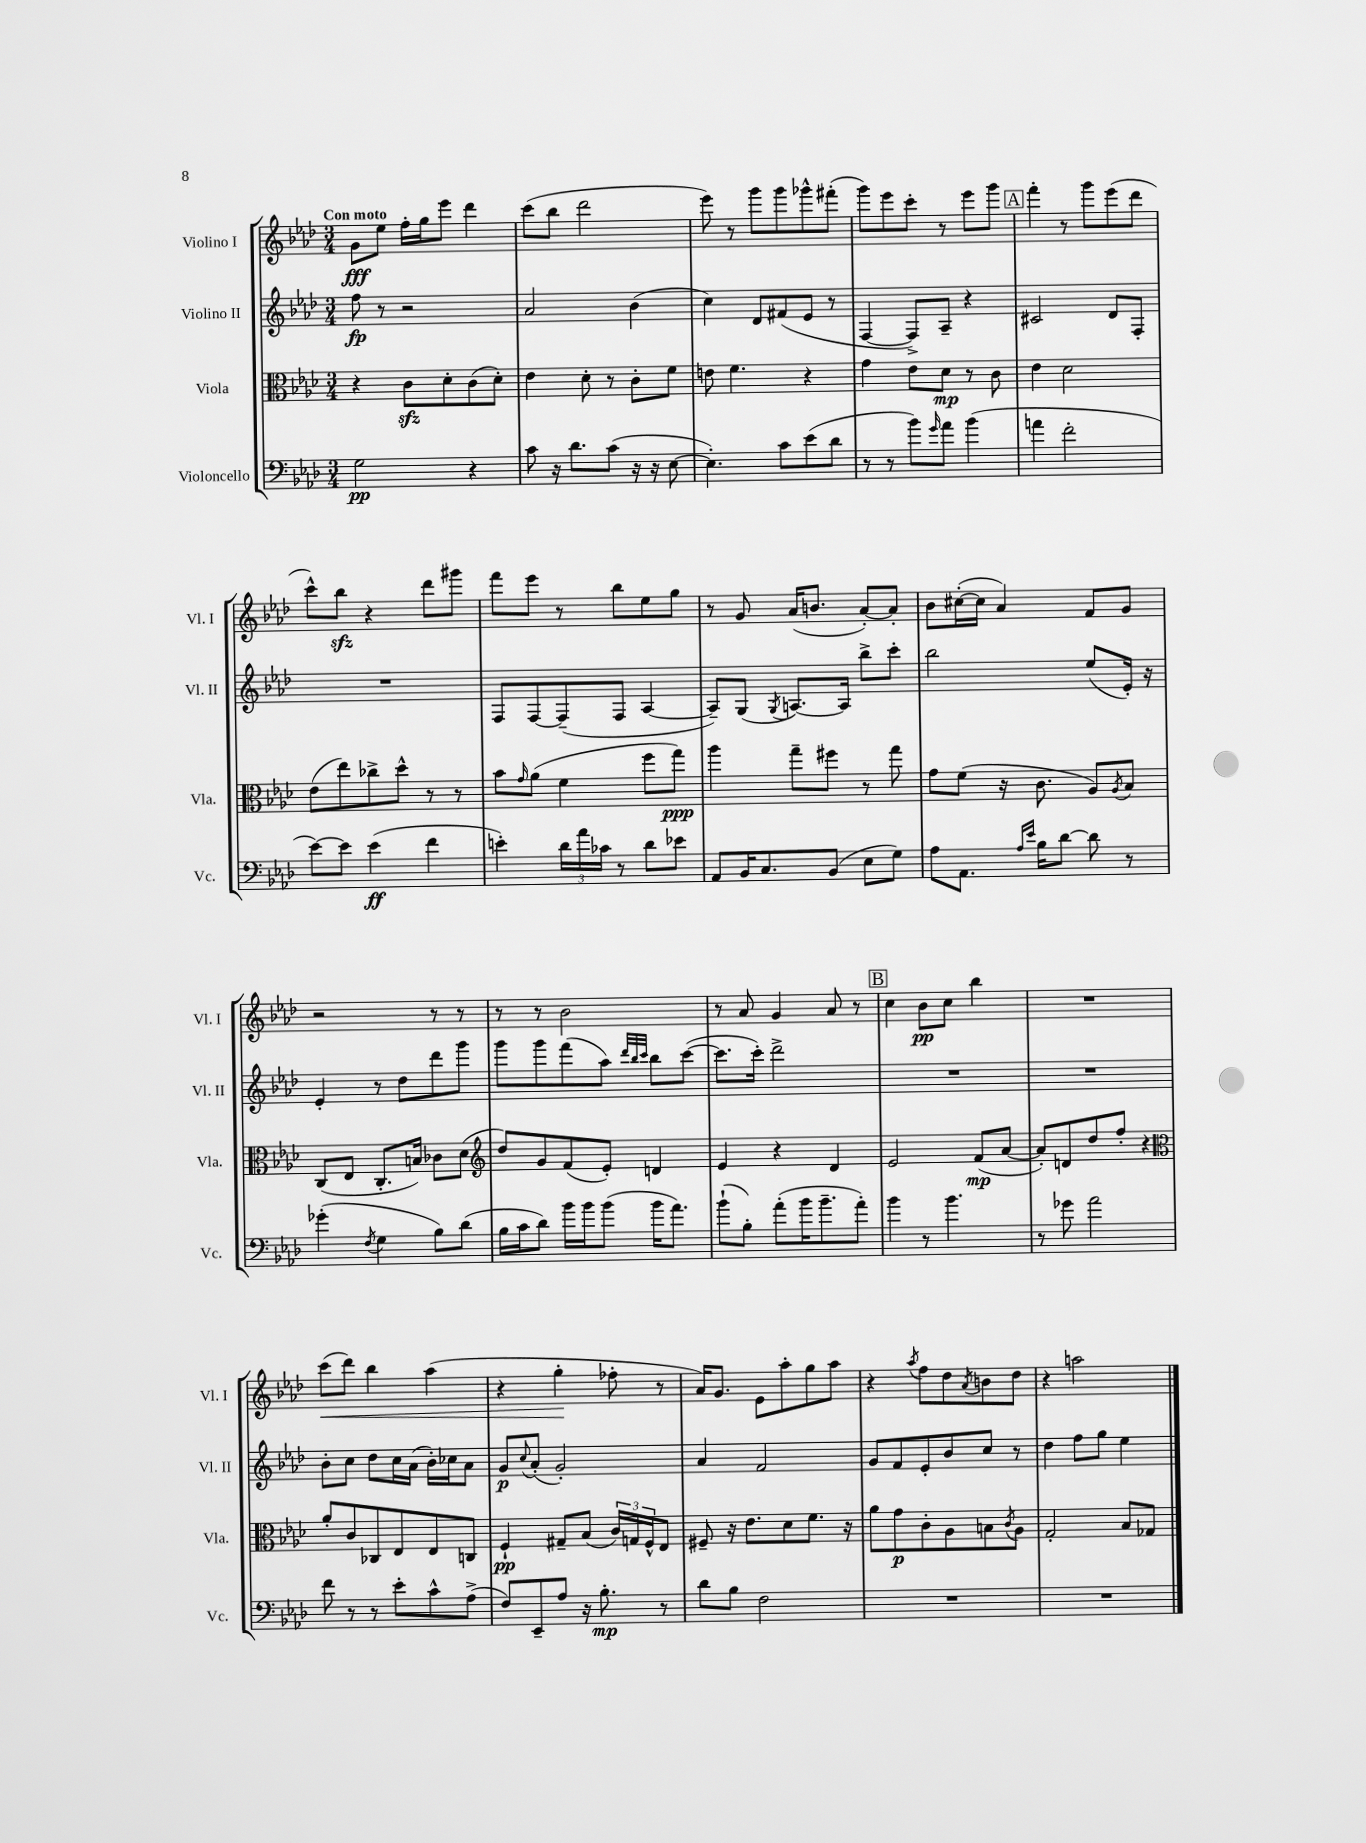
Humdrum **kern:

**kern	**kern	**kern	**kern
*staff4	*staff3	*staff2	*staff1
*clefF4	*clefC3	*clefG2	*clefG2
*k[b-e-a-d-]	*k[b-e-a-d-]	*k[b-e-a-d-]	*k[b-e-a-d-]
*M3/4	*M3/4	*M3/4	*M3/4
2G	4r	8ff	8g
.	.	8r	8ee-
.	8c	2r	16ff'
.	.	.	16gg
.	8d-'	.	8eee-
4r	(8c	.	4ddd-
.	8d-')	.	.
=	=	=	=
8c	4e-	2a-	(8ccc
16r	.	.	8bb-
8.d-	.	.	.
.	8d-'	.	2ddd-
(8c	8r	.	.
16r	8c'	(4b-	.
16r	.	.	.
[8E-	8f	.	.
=	=	=	=
4.E-'])	8e	4cc)	8eee-)
.	4.f	.	8r
.	.	8d-	8ggg
8c	.	(8f#	8ggg
(8e-	4r	8e-	8ggg-^^
8d-	.	8r	(8fff#'
=	=	=	=
8r	4g	[4F	8ggg)
8r	.	.	8eee-
8b-)	8e-	8F^])	8ccc'
16qqg	.	.	.
8a-	8d-	8A-~	8r
(4b-	8r	4r	8eee-
.	8c	.	8ggg
=	=	=	=
4a	4e-	2c#	4fff'
2f'	2d-	.	8r
.	.	.	8ggg
.	.	8d-	(8eee-
.	.	8F'	8ddd-
=	=	=	=
[8e-)	(8e-	2.r	8ccc^^)
8e-]	8ee-)	.	8bb-
(4e-	8cc-^	.	4r
.	8dd-^^	.	.
4f	8r	.	8ddd-
.	8r	.	8ggg#
=	=	=	=
4e')	8b-	8F	8fff
.	16qqg	.	.
.	(8a-	[8F	8eee-
24d-	4f	(8F~]	8r
24a-	.	.	.
24c-	.	.	.
8r	.	8F	8bb-
8d-	8ff	[4A-	8ee-
8e-	8gg)	.	8gg
=	=	=	=
8AA-	4aa-	8A-~])	8r
16BB-	.	(8G	8g
8.C	.	.	.
.	.	8qG	.
.	8gg~	[8.A)	(16a-
.	.	.	8.b
(8BB-	8ff#	.	.
.	.	16A]	.
8E-	8r	8bb-^	[8a-')
8G)	8gg	8ccc'	8a-']
=	=	=	=
8A-	8g	2bb-	8b-
8.AA-	(8f	.	([16cc#'
.	.	.	16cc#]
.	16r	.	4a-)
16qqA-	.	.	.
16qqe-	.	.	.
16B-	8.c	.	.
[8d-	.	.	.
8d-]	8A-)	(8ee-	8f
.	8qA-	.	.
8r	8B-	16e-')	8g
.	.	16r	.
=	=	=	=
(4g-'	(8C	4e-'	2r
.	8E-	.	.
8qF	.	.	.
4G	8.C'	8r	.
.	.	8dd-	.
.	16B)	.	.
8B-)	8c-	8ddd-	8r
(8d-	(8d-	8ggg	8r
=	=	=	=
*	*clefG2	*	*
16B-	8dd-)	8ggg	8r
16c	.	.	.
8d-)	8g	8ggg	8r
16b-	(8f	(8fff	2b-
16b-	.	.	.
(8b-	8e-')	8aa-)	.
.	.	32qqddd-	.
.	.	32qqbb-	.
.	.	32qqccc	.
16b-	4d	8bb-	.
8.a-)	.	.	.
.	.	([8ccc	.
=	=	=	=
(8b-`	4e-	8.ccc]	8r
8B-')	.	.	8a-
.	.	16ccc')	.
(8a-'	4r	2ddd-^	4g
16b-	.	.	.
8.b-~	.	.	.
.	4d-	.	8a-
8a-')	.	.	8r
=	=	=	=
4b-	2e-	2.r	4cc
8r	.	.	8b-
4.b-	.	.	8cc
.	(8f	.	4bb-
.	[8a-	.	.
=	=	=	=
8r	8a-'])	2.r	2.r
8g-	8d	.	.
2a-	8dd-	.	.
.	8ff'	.	.
.	4r	.	.
=	=	=	=
*	*clefC3	*	*
8f	8a-'	8b-'	(8ccc
8r	8c	8cc	8ddd-)
8r	8C-	8dd-	4bb-
8e-'	8E-	16cc	.
.	.	(16a-	.
8c^^	8E-	16b-')	(4aa-
.	.	16cc-	.
(8A-^	8C	8a-	.
=	=	=	=
8F)	4F`	8g	4r
.	.	8qqcc	.
8EE-~	.	(8a-'	.
8A-	8G#~	2g')	4gg'
16r	(8B-	.	.
8.B-'	.	.	.
.	24c)	.	8ff-'
.	24G	.	.
.	24F^^	.	.
8r	8E-	.	8r
=	=	=	=
8d-	8F#~	4a-	16a-)
.	.	.	8.g
8B-	16r	.	.
.	8.e-	.	.
2F	.	2f	8e-
.	8d-	.	8aa-'
.	8.f	.	8gg
.	.	.	8aa-
.	16r	.	.
=	=	=	=
2.r	8a-	8g	4r
.	8g	8f	.
.	.	.	8qaa-
.	8c'	8e-'	8ff
.	8A-	8b-	8dd-
.	.	.	8qa-
.	8B	8cc	8b
.	8qc	.	.
.	8A-	8r	8dd-
=	=	=	=
2.r	2G'	4dd-	4r
.	.	8ff	2aa
.	.	8gg	.
.	8B-	4ee-	.
.	8G-	.	.
==	==	==	==
*-	*-	*-	*-
